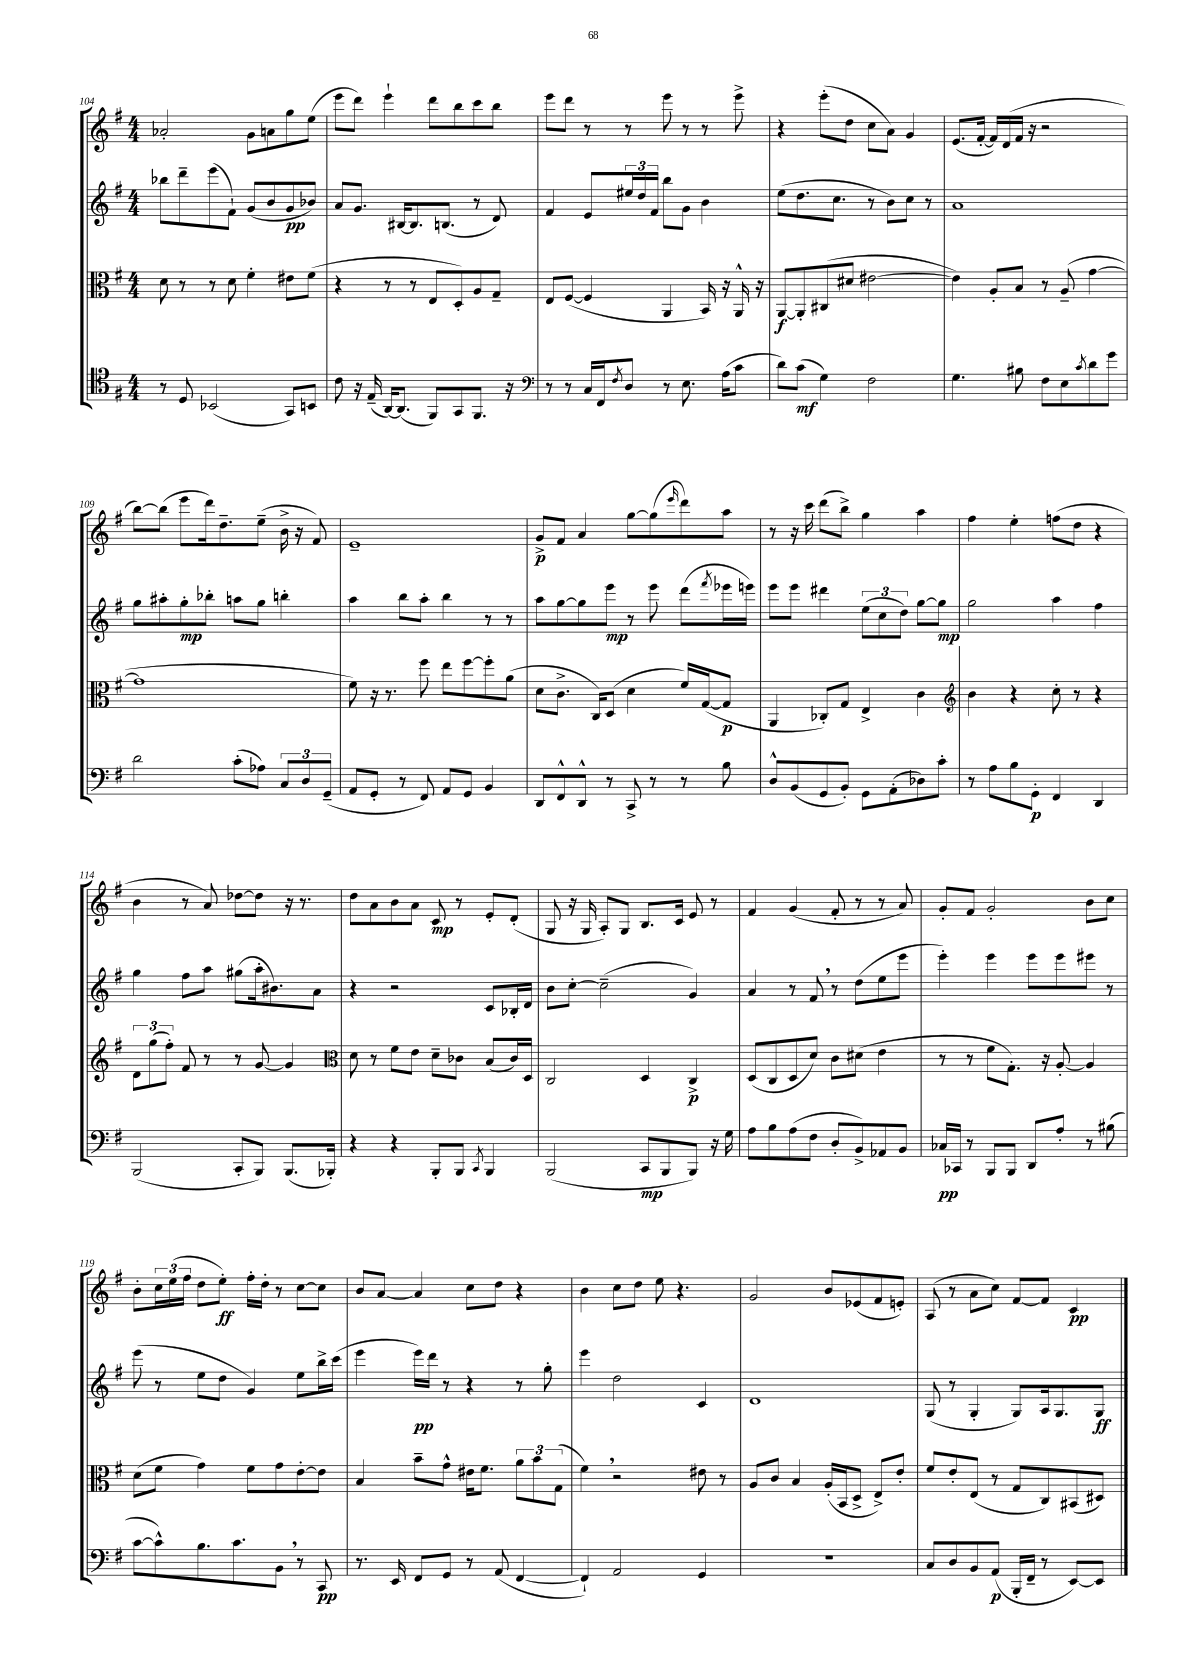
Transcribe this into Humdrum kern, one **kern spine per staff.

**kern	**dynam	**kern	**dynam	**kern	**dynam	**kern	**dynam
*part4	*part4	*part3	*part3	*part2	*part2	*part1	*part1
*staff4	*staff4	*staff3	*staff3	*staff2	*staff2	*staff1	*staff1
*clefC4	*	*clefC3	*	*clefG2	*	*clefG2	*
*k[f#]	*	*k[f#]	*	*k[f#]	*	*k[f#]	*
*M4/4	*	*M4/4	*	*M4/4	*	*M4/4	*
=104	=104	=104	=104	=104	=104	=104	=104
8r	.	8d\	.	8bb-X\L	.	2a-X'/	.
8D/	.	8r	.	8ddd~\	.	.	.
(2BB-X/	.	8r	.	(8eee\	.	.	.
.	.	8d\	.	8f#`\J)	.	.	.
.	.	4f#'\	.	(8g/L	.	8g\L	.
.	.	.	.	8b/	.	8an\	.
8GG/L)	.	8e#X\L	.	8g/	pp	8gg\	.
8BBn/J	.	(8f#\J	.	8b-X/J)	.	(8ee\J	.
=105	=105	=105	=105	=105	=105	=105	=105
8c\	.	4r	.	8a/L	.	8eee\L	.
16r	.	.	.	8.g/J	.	8ddd\J)	.
(16E~/	.	.	.	.	.	.	.
[16AA/KL)	.	8r	.	.	.	4eee`\	.
(8.AA/J]	.	.	.	[16B#X/KL	.	.	.
.	.	8r	.	8.B#/]	.	.	.
8FF#/L)	.	8E/L	.	.	.	8ddd\L	.
.	.	.	.	(8.Bn/J	.	.	.
8GG/	.	8D'/)	.	.	.	8bb\	.
8.FF#/J	.	8A/	.	8r	.	8ccc\	.
.	.	8G~/J	.	8d/)	.	8bb\J	.
16r	.	.	.	.	.	.	.
=106	=106	=106	=106	=106	=106	=106	=106
*clefF4	*	*	*	*	*	*	*
8r	.	8E/L	.	4f#/	.	8eee\L	.
8r	.	([8F#/J	.	.	.	8ddd\J	.
16C/LL	.	4F#/]	.	8e/L	.	8r	.
16FF#/J	.	.	.	.	.	.	.
8qF#/	.	.	.	.	.	.	.
8D/J	.	.	.	24ee#X/L	.	8r	.
.	.	.	.	24dd/	.	.	.
.	.	.	.	24f#/JJ	.	.	.
8r	.	4AA/	.	8bb\L	.	8eee\	.
8.E\	.	.	.	8g\J	.	8r	.
.	.	16BB/)	.	4b\	.	8r	.
(16A\KL	.	16r	.	.	.	.	.
8c\J	.	16AA^^/	.	.	.	8eee^\	.
.	.	16r	.	.	.	.	.
=107	=107	=107	=107	=107	=107	=107	=107
8d\L)	.	[8AA/L	f	(8ee\L	.	4r	.
(8c\J	mf	8AA'/]	.	8.dd\	.	.	.
4G\)	.	(8C#X/	.	.	.	(8eee'\L	.
.	.	.	.	8.cc\J	.	.	.
.	.	8d#X/J	.	.	.	8dd\J	.
2F#\	.	[2e#X\	.	8r	.	8cc\L	.
.	.	.	.	8b\L)	.	8a\J)	.
.	.	.	.	8cc\J	.	4g/	.
.	.	.	.	8r	.	.	.
=108	=108	=108	=108	=108	=108	=108	=108
4.G\	.	4e#\])	.	1a	.	(8.e/L	.
.	.	.	.	.	.	[16f#'/Jk	.
.	.	8A'/L	.	.	.	16f#/LL])	.
.	.	.	.	.	.	(16d/	.
8B#X\	.	8B/J	.	.	.	16f#/JJ	.
.	.	.	.	.	.	16r	.
8F#\L	.	8r	.	.	.	2r	.
8E\	.	(8A~/	.	.	.	.	.
8qc/	.	.	.	.	.	.	.
8d\	.	[4g\	.	.	.	.	.
8g\J	.	.	.	.	.	.	.
!!LO:LB:g=z
=109	=109	=109	=109	=109	=109	=109	=109
2d\	.	1g]	.	8gg\L	.	[8bb\L)	.
.	.	.	.	8aa#X'\	.	(8bb\J]	.
.	.	.	.	8gg'\	mp	8eee\L	.
.	.	.	.	8bb-X'\J	.	16ddd\k)	.
.	.	.	.	.	.	8.dd~\	.
(8c'\L	.	.	.	8aan\L	.	.	.
8A-X\J)	.	.	.	8gg\J	.	(8ee~\J	.
12C/L	.	.	.	4bbn'\	.	16b^\	.
.	.	.	.	.	.	16r	.
12D/	.	.	.	.	.	.	.
.	.	.	.	.	.	8f#/)	.
(12GG~/J	.	.	.	.	.	.	.
=110	=110	=110	=110	=110	=110	=110	=110
8AA/L	.	8f#\)	.	4aa\	.	1e~	.
8GG'/J	.	16r	.	.	.	.	.
.	.	8.r	.	.	.	.	.
8r	.	.	.	8bb\L	.	.	.
8FF#/)	.	8ff#\	.	8aa'\J	.	.	.
8AA/L	.	8ee\L	.	4bb\	.	.	.
8GG/J	.	[8ff#\	.	.	.	.	.
4BB/	.	8ff#'\]	.	8r	.	.	.
.	.	(8a\J	.	8r	.	.	.
=111	=111	=111	=111	=111	=111	=111	=111
8DD/L	.	8d\L	.	8aa\L	.	8g^/L	p
8FF#^^/	.	8.c^\J	.	[8gg\	.	8f#/J	.
8DD^^/J	.	.	.	8gg\]	.	4a/	.
.	.	16C/KL)	.	.	.	.	.
8r	.	(8D/J	.	8eee\J	mp	.	.
8CC^/	.	4d\	.	8r	.	[8gg\L	.
8r	.	.	.	8eee\	.	(8gg\]	.
.	.	.	.	.	.	16qqeee/	.
8r	.	16f#/LL)	.	(8ddd\L	.	8ddd\)	.
.	.	([16G/J	.	.	.	.	.
.	.	.	.	8qfff#/	.	.	.
8B\	.	8G/J]	p	16eee-X\L	.	8aa\J	.
.	.	.	.	16eeen\JJ)	.	.	.
=112	=112	=112	=112	=112	=112	=112	=112
8D^^/L	.	4AA/	.	8eee\L	.	8r	.
(8BB/	.	.	.	8eee\J	.	16r	.
.	.	.	.	.	.	16ccc\	.
8GG/	.	8C-X'/L)	.	4ddd#X\	.	(8ddd\L	.
8BB'/J)	.	8G/J	.	.	.	8bb^\J)	.
8GG\L	.	4E^/	.	(12ee\L	.	4gg\	.
.	.	.	.	12cc\	.	.	.
(8AA'\	.	.	.	.	.	.	.
.	.	.	.	12dd\J)	.	.	.
8D-X\)	.	4c\	.	[8gg\L	.	4aa\	.
8c'\J	.	.	.	8gg\J]	mp	.	.
=113	=113	=113	=113	=113	=113	=113	=113
*	*	*clefG2	*	*	*	*	*
8r	.	4b\	.	2gg\	.	4ff#\	.
8A\L	.	.	.	.	.	.	.
8B\	.	4r	.	.	.	4ee'\	.
8GG'\J	p	.	.	.	.	.	.
4FF#/	.	8cc'\	.	4aa\	.	(8ffn\L	.
.	.	8r	.	.	.	8dd\J	.
4DD/	.	4r	.	4ff#\	.	4r	.
!!LO:LB:g=z
=114	=114	=114	=114	=114	=114	=114	=114
(2BBB/	.	12d\L	.	4gg\	.	4b\	.
.	.	(12gg\	.	.	.	.	.
.	.	12ff#'\J)	.	.	.	.	.
.	.	8f#/	.	8ff#\L	.	8r	.
.	.	8r	.	8aa\J	.	8a/)	.
8CC'/L	.	8r	.	(8gg#X\L	.	[8dd-X\L	.
8BBB/J)	.	[8g/	.	16aa'\k	.	8dd-\J]	.
.	.	.	.	8.b#X\)	.	.	.
(8.BBB/L	.	4g/]	.	.	.	16r	.
.	.	.	.	.	.	8.r	.
.	.	.	.	8a\J	.	.	.
16BBB-X'/Jk)	.	.	.	.	.	.	.
=115	=115	=115	=115	=115	=115	=115	=115
*	*	*clefC3	*	*	*	*	*
4r	.	8d\	.	4r	.	8dd\L	.
.	.	8r	.	.	.	8a\	.
4r	.	8f#\L	.	2r	.	8b\	.
.	.	8e\J	.	.	.	8a\J	.
8BBB'/L	.	8d~\L	.	.	.	8c/	mp
8BBB/J	.	8c-X\J	.	.	.	8r	.
8qCC/	.	.	.	.	.	.	.
4BBB/	.	(8B/L	.	8c/L	.	8e'/L	.
.	.	16c-/L)	.	16B-X'/L	.	(8d'/J	.
.	.	16D/JJ	.	16d/JJ	.	.	.
=116	=116	=116	=116	=116	=116	=116	=116
(2BBB/	.	2C/	.	8b\L	.	8G/	.
.	.	.	.	[8cc'\J	.	16r	.
.	.	.	.	.	.	16G/	.
.	.	.	.	(2cc~\]	.	8A'/L)	.
.	.	.	.	.	.	8G/J	.
8CC/L	mp	4D/	.	.	.	8.B/L	.
8BBB/	.	.	.	.	.	.	.
.	.	.	.	.	.	16c/Jk	.
8BBB/J)	.	4C^/	p	4g/)	.	8e/	.
16r	.	.	.	.	.	8r	.
16G\	.	.	.	.	.	.	.
=117	=117	=117	=117	=117	=117	=117	=117
8A\L	.	(8D/L	.	4a/	.	4f#/	.
8B\	.	8C/	.	.	.	.	.
(8A\	.	8D/	.	8r	.	(4g/	.
8F#\J	.	8d/J)	.	8f#,/	.	.	.
8D'/L	.	8c\L	.	8r	.	8f#'/	.
8BB^/)	.	(8d#X\J	.	(8dd\L	.	8r	.
8AA-X/	.	4e\	.	8ee\	.	8r	.
8BB/J	.	.	.	8eee\J	.	8a/)	.
=118	=118	=118	=118	=118	=118	=118	=118
16C-X/LL	pp	8r	.	4eee'\)	.	8g'/L	.
16CC-X/JJ	.	.	.	.	.	.	.
8r	.	8r	.	.	.	8f#/J	.
8BBB/L	.	8f#\L	.	4eee\	.	2g'/	.
8BBB/J	.	8.G'\J)	.	.	.	.	.
8DD/L	.	.	.	8eee\L	.	.	.
.	.	16r	.	.	.	.	.
8A'/J	.	[8A'/	.	8eee\	.	.	.
8r	.	4A/]	.	8eee#X\J	.	8b\L	.
(8B#X\	.	.	.	8r	.	8cc\J	.
!!LO:LB:g=z
=119	=119	=119	=119	=119	=119	=119	=119
[8c\L	.	(8d\L	.	(8eee\	.	8b'\L	.
8c^^\])	.	8f#\J	.	8r	.	24cc\L	.
.	.	.	.	.	.	(24ee\	.
.	.	.	.	.	.	24ff#\JJ	.
8.B\	.	4g\)	.	8ee\L	.	8dd\L	.
.	.	.	.	8dd\J	.	8ee'\J)	ff
8.c\	.	.	.	.	.	.	.
.	.	8f#\L	.	4g/)	.	16ff#'\LL	.
.	.	.	.	.	.	16dd'\JJ	.
8BB,\J	.	8g\	.	.	.	8r	.
8r	.	[8e'\	.	8ee\L	.	[8cc\L	.
8CC/	pp	8e\J]	.	16bb^\L	.	8cc\J]	.
.	.	.	.	(16ccc\JJ	.	.	.
=120	=120	=120	=120	=120	=120	=120	=120
8.r	.	4B/	.	4eee\	.	8b/L	.
.	.	.	.	.	.	[8a/J	.
16EE/	.	.	.	.	.	.	.
8FF#/L	.	8b~\L	.	16eee\LL)	pp	4a/]	.
.	.	.	.	16ddd\JJ	.	.	.
8GG/J	.	8g^^\J	.	8r	.	.	.
8r	.	16e#X\KL	.	4r	.	8cc\L	.
.	.	8.f#\J	.	.	.	.	.
(8AA/	.	.	.	.	.	8dd\J	.
[4FF#/	.	12a\L	.	8r	.	4r	.
.	.	12b\	.	.	.	.	.
.	.	.	.	8gg'\	.	.	.
.	.	(12G\J	.	.	.	.	.
=121	=121	=121	=121	=121	=121	=121	=121
4FF#`/])	.	4f#,\)	.	4eee\	.	4b\	.
2AA/	.	2r	.	2dd\	.	8cc\L	.
.	.	.	.	.	.	8dd\J	.
.	.	.	.	.	.	8ee\	.
.	.	.	.	.	.	4.r	.
4GG/	.	8e#X\	.	4c/	.	.	.
.	.	8r	.	.	.	.	.
=122	=122	=122	=122	=122	=122	=122	=122
1r	.	8A/L	.	1d	.	2g/	.
.	.	8c/J	.	.	.	.	.
.	.	4B/	.	.	.	.	.
.	.	(16A'/LL	.	.	.	8b/L	.
.	.	16BB/J	.	.	.	.	.
.	.	8D^/J	.	.	.	(8e-X/	.
.	.	8E^/L)	.	.	.	8f#/	.
.	.	8e'/J	.	.	.	8en'/J)	.
=123	=123	=123	=123	=123	=123	=123	=123
8C/L	.	8f#/L	.	(8G/	.	(8A/	.
8D/	.	8e'/	.	8r	.	8r	.
8BB/	.	(8E/J	.	4G'/	.	8a\L	.
(8AA/J	p	8r	.	.	.	8cc\J)	.
16BBB'/LL	.	8G/L	.	8G/L)	.	[8f#/L	.
16FF#~/JJ	.	.	.	.	.	.	.
8r	.	8C/)	.	16A/k	.	8f#/J]	.
.	.	.	.	8.G/	.	.	.
[8EE/L)	.	(8BB#X/	.	.	.	4c/	pp
8EE/J]	.	8D#X/J)	.	8G/J	ff	.	.
==	==	==	==	==	==	==	==
*-	*-	*-	*-	*-	*-	*-	*-
